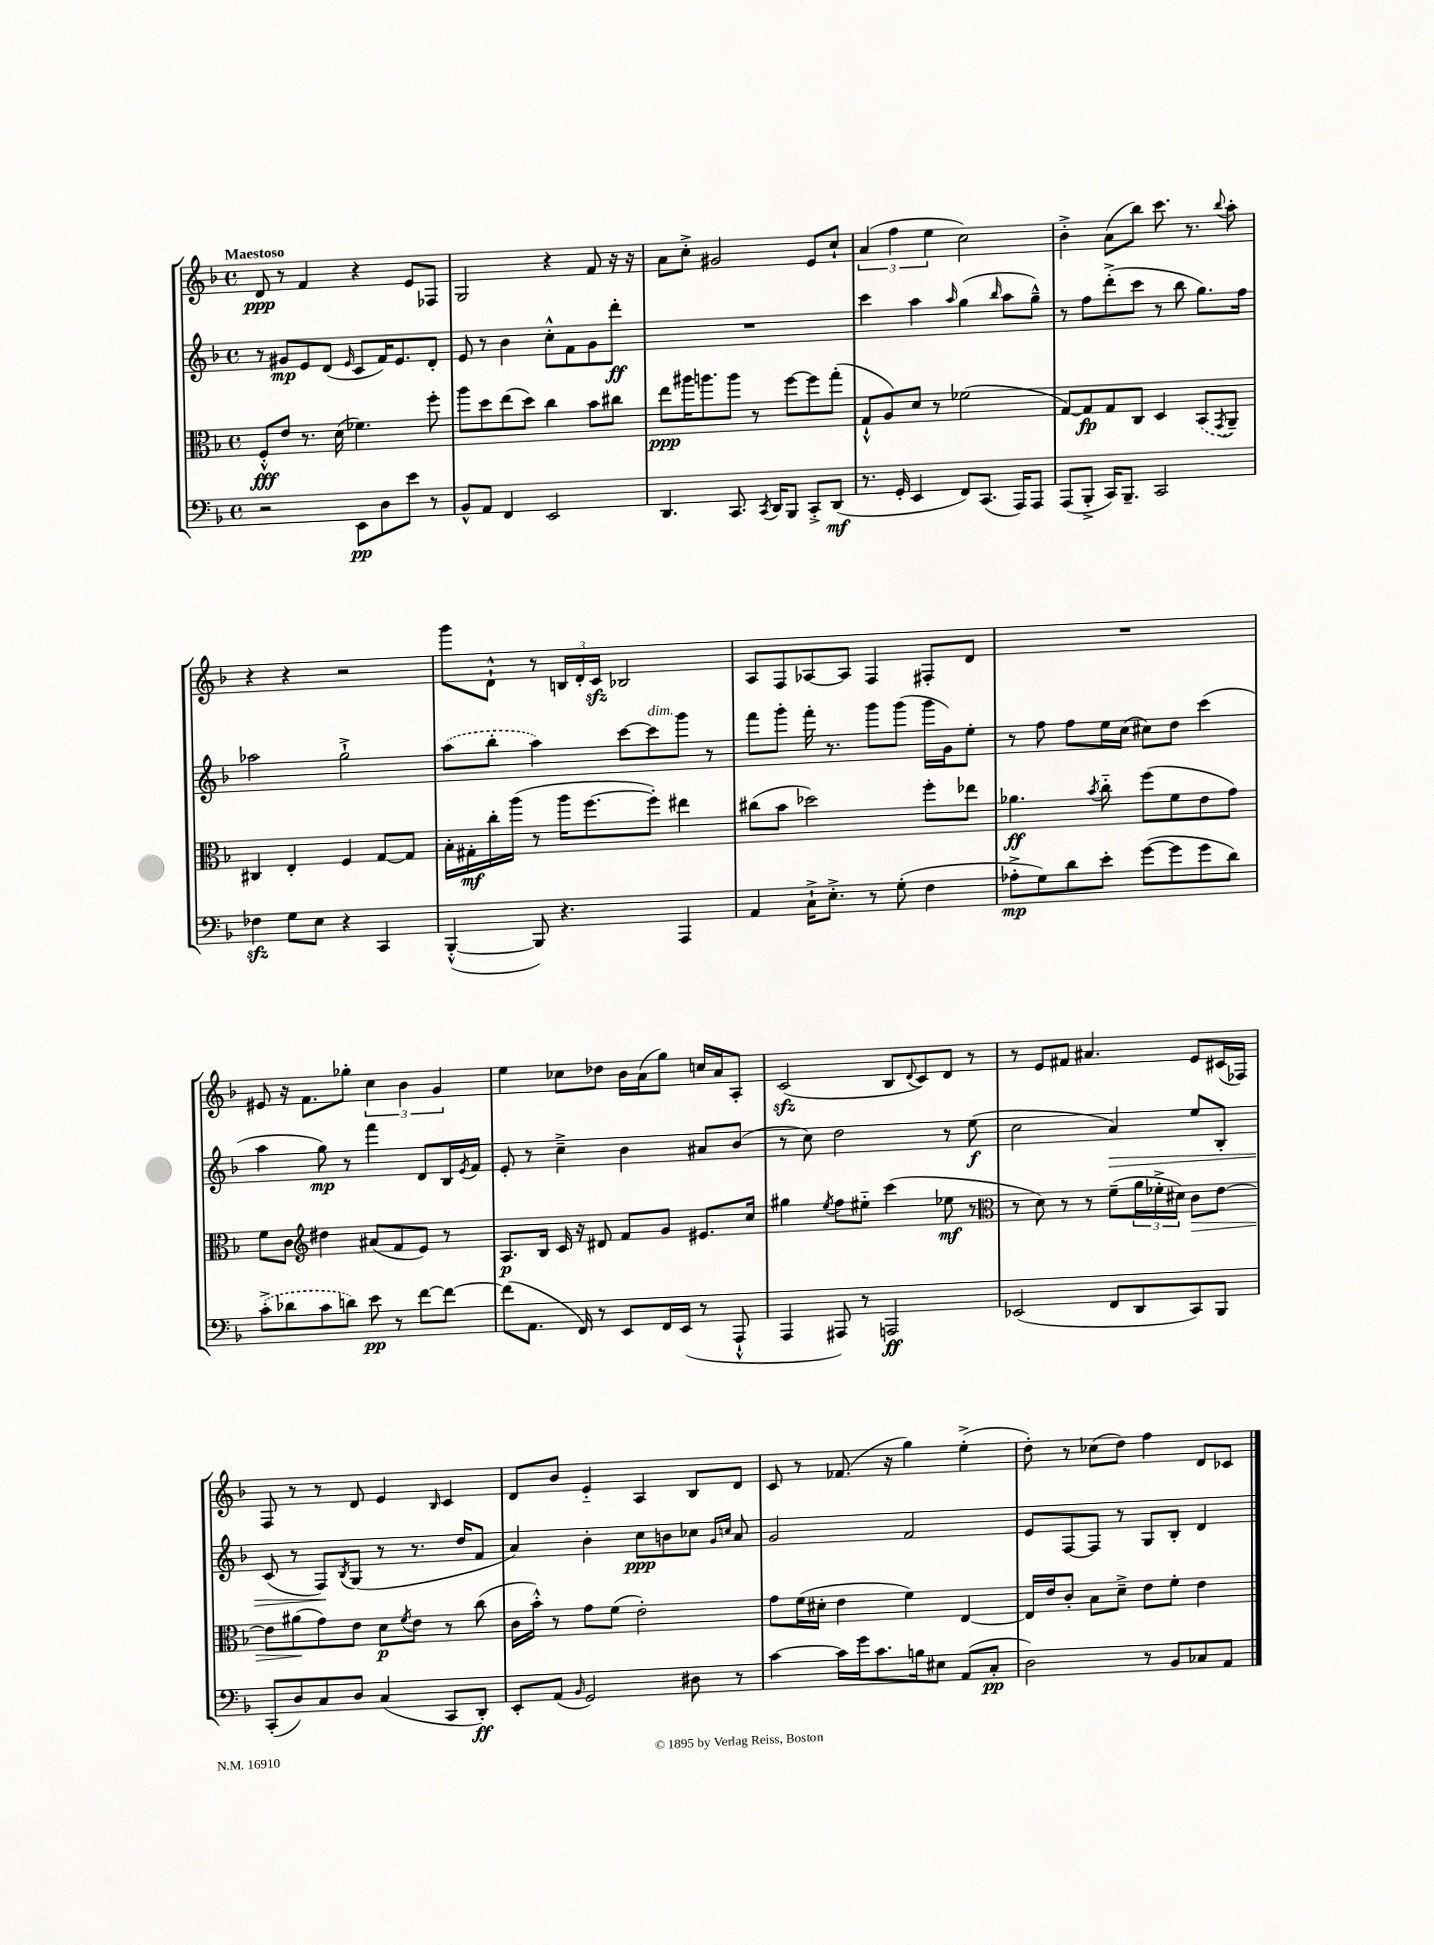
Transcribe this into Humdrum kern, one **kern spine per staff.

**kern	**kern	**kern	**kern
*staff4	*staff3	*staff2	*staff1
*clefF4	*clefC3	*clefG2	*clefG2
*k[b-]	*k[b-]	*k[b-]	*k[b-]
*M4/4	*M4/4	*M4/4	*M4/4
*met(c)	*met(c)	*met(c)	*met(c)
2r	8F'^^/L	8r	8d/
.	8e/J	8g#/L	8r
.	8.r	8e/	4f/
.	.	(8d/J	.
.	(16d\	.	.
.	.	16qqe/	.
8EE\L	4.f-\)	8c/L	4r
8D\	.	16f/K)	.
.	.	8.e/	.
8e\J	.	.	8e/L
8r	8ff'\	8d'/J	8F-/J
=	=	=	=
8BB-^^/L	8aa\L	8e/	2G/
8AA/J	8dd\	8r	.
4FF/	(8ee\	4b-\	.
.	8dd\J)	.	.
2EE/	4cc\	8cc'^^\L	4r
.	.	8f\	.
.	8b-\L	8g\	8f/
.	8cc#\J	8ddd'\J	16r
.	.	.	16r
=	=	=	=
4.DD/	8ee\L	1r	8a\L
.	16aa#\K	.	8cc'^\J
.	8.aa\	.	.
.	.	.	2g#/
8.CC/	8aa\J	.	.
.	8r	.	.
8qCC/	.	.	.
16DD/LK	.	.	.
8BBB-/J	[8ff\L	.	.
8CC'^/L	8ff\]	.	8e/L
(8DD/J	(8gg'\J	.	8cc`/J
=	=	=	=
8.r	8G`^^/L	4ccc\	(6a/
.	8A/)	.	.
.	.	.	6ff\
16GG'/	.	.	.
4EE/	8d/J	4aa\	.
.	.	.	6ee\
.	8r	.	.
.	.	16qqaa/	.
8FF/L)	(2f-\	(4gg\	2cc\)
(8.CC/J	.	.	.
.	.	16qqbb-/	.
.	.	8aa\L	.
16AAA/LK)	.	.	.
8AAA/J	.	8gg~^^\J)	.
=	=	=	=
(8AAA/L	[8G/L)	8r	4b-'^\
8BBB-'^/J	8G/]	8ff\L	.
16CC/LK)	8G/	(8ddd'^\	(8a\L
8.BBB-~/J	.	.	.
.	8C/J	8ccc\J	8bb-\J)
2CC/	4D/	8r	8.ccc\
.	.	8bb-\	.
.	.	.	8.r
.	(8BB-/L	8.gg\L)	.
.	8qGG/	.	8qqbb-/
.	8AA~/J)	.	8aa'\
.	.	16ff\Jk	.
=	=	=	=
4F-\	4C#/	2aa-\	4r
8G\L	4E'/	.	4r
8E\J	.	.	.
4r	4F/	2gg`^\	2r
4CC/	[8G/L	.	.
.	8G/]J	.	.
=	=	=	=
([4BBB-'^^/	16B-'\LL	(8aa\L	8ggg\L
.	16G#'\	.	.
.	16cc'\	8bb-'\J	8d`^^\J
.	(16aa\JJ	.	.
8BBB-/])	8r	4aa\)	8r
4.r	16aa\LK	.	24B/LL
.	.	.	24d'/
.	[8.ff\	.	.
.	.	.	24c/JJ
.	.	[8ccc\L	2B-/
.	8ff'\]J)	8ccc\]	.
4AAA/	4ee#\	8ggg\J	.
.	.	8r	.
=	=	=	=
4AA/	(8cc#\L	8fff\L	8A/L
.	8b-\J	8ggg'\J	8F/
16C`^\LK	2dd-\)	16fff'\	[8A-/
8.E'^\J	.	8.r	.
.	.	.	8A-/]J
8r	.	8ggg\L	4F/
(8G'\	.	(8ggg\J	.
4F\	8ff'\L	16ggg\LL	8F#'/L
.	.	16g\J)	.
.	8ee-\J	8ee'\J	8d/J
=	=	=	=
8A-'^\L	4.a-\	8r	1r
8G\)	.	8ff\	.
8d\	.	8ff\L	.
.	8qb-/	.	.
8e'\J	8cc'~\	16ee\L	.
.	.	(16cc\JJ	.
([8g\L	(8ff\L	8cc#\L)	.
8g\]	8f\	8dd\J	.
8g\	8e\	(4ccc\	.
8d\J)	8g\J)	.	.
=	=	=	=
(8c'^\L	8f\L	4aa\	8e#/
8d-\	8c\J	.	16r
.	.	.	8.f\L
*	*clefG2	*	*
8c\	4dd#\	8gg\)	.
8d\J)	.	8r	8gg-'\J
8e\	(8a#/L	4fff\	6cc\
8r	8f/	.	.
.	.	.	6b-\
[8f\L	8e/J)	8d/L	.
.	.	.	6g/
8f\_J	8r	16B-/L	.
.	.	8qe/	.
.	.	16f/JJ	.
=	=	=	=
(8f\]L	8.A/L	8e'/	4ee\
8.AA\J	.	8r	.
.	16B-/Jk	.	.
.	16c/	4cc~^\	8cc-\L
16FF/)	16r	.	.
8r	8d#/	.	8dd-\J
8EE/L	8f/L	4b-\	16b-\LL
.	.	.	(16a\J
16FF/L	8g/J	.	8gg\J)
(16EE/JJ	.	.	.
8r	8.e#/L	8a#/L	16cc/LL
.	.	.	16a/J
8AAA`^^/	.	(8b-/J	8A'/J
.	16cc/Jk	.	.
=	=	=	=
4AAA/	4gg#\	8r	(2c/
.	.	8cc\)	.
.	8qee/	.	.
8AAA#/)	8ff\L	2dd\	.
8r	8ee#'~\J	.	.
2AAA/	(4ccc\	.	8B-/L
.	.	.	8qqd/
.	.	.	8c/)
.	8ee-\	8r	8d/J
.	8r	(8ee\	8r
=	=	=	=
*	*clefC3	*	*
(2EE-/	8r	2cc\	8r
.	8d\)	.	8e/L
.	8r	.	8f#/J
.	8r	.	4.a#/
8FF/L	(8f~\L	4a/)	.
8DD/	24a\L	.	.
.	24f-'^\	.	.
.	24d#\JJ)	.	.
8CC/)	8c\L	8ee/L	8e/L
8BBB-/J	[8e\J	8B-'/J	(16c#/L
.	.	.	16F-/JJ)
=	=	=	=
(8CC'/L	8e\]L	(8c/	8F/
8D/)	(8a#\	8r	8r
8C/	8g\)	8F/L)	8r
.	.	8qB-/	.
8D/J	8e\J	(8G/J	8d/
(4C/	8d\L	8r	4e/
.	8qf/	.	.
.	8e\J	8.r	.
.	.	.	16qqB-/
8CC/L	8r	.	4c/
.	.	16dd/LK	.
8DD'/J)	(8cc\	8f/J	.
=	=	=	=
8EE'/L	16c\LL	4a/)	8d/L
.	16b-'^^\JJ)	.	.
(8AA/J	8r	.	8b-/J
16qqBB-/	.	.	.
2GG/)	8g\L	4b-'\	4e'~/
.	(8f\J	.	.
.	2e'\)	8cc\L	4A/
.	.	8b\	.
8D#\	.	8cc-\J	8B-/L
.	.	16qqg/LL	.
.	.	16qqcc/JJ	.
8r	.	8a/	8d/J
=	=	=	=
[4c\	8g\L	2g/	8c/
.	(16f\L	.	8r
.	16d#'\JJ	.	.
16c\]LL	4e\	.	(8.f-/
16g\J	.	.	.
8.c\	.	.	.
.	.	.	16r
.	4f\)	2f/	4gg\)
16B\k	.	.	.
8E#\J	.	.	.
(8AA/L	[4E/	.	(4ee'^\
8C'/J	.	.	.
=	=	=	=
2D\)	16E/]LL	8e/L	8dd'\)
.	16e/J	.	.
.	8c'/J	[8F/	8r
.	8B-\L	8F/]J	(8cc-\L
.	8d~^\J	8r	8dd\J)
8r	8e\L	8G/L	4ff\
8BB-/L	8f'\J	8B-'/J	.
8C-/	4e\	4d/	8d/L
8AA/J	.	.	8c-/J
==	==	==	==
*-	*-	*-	*-
